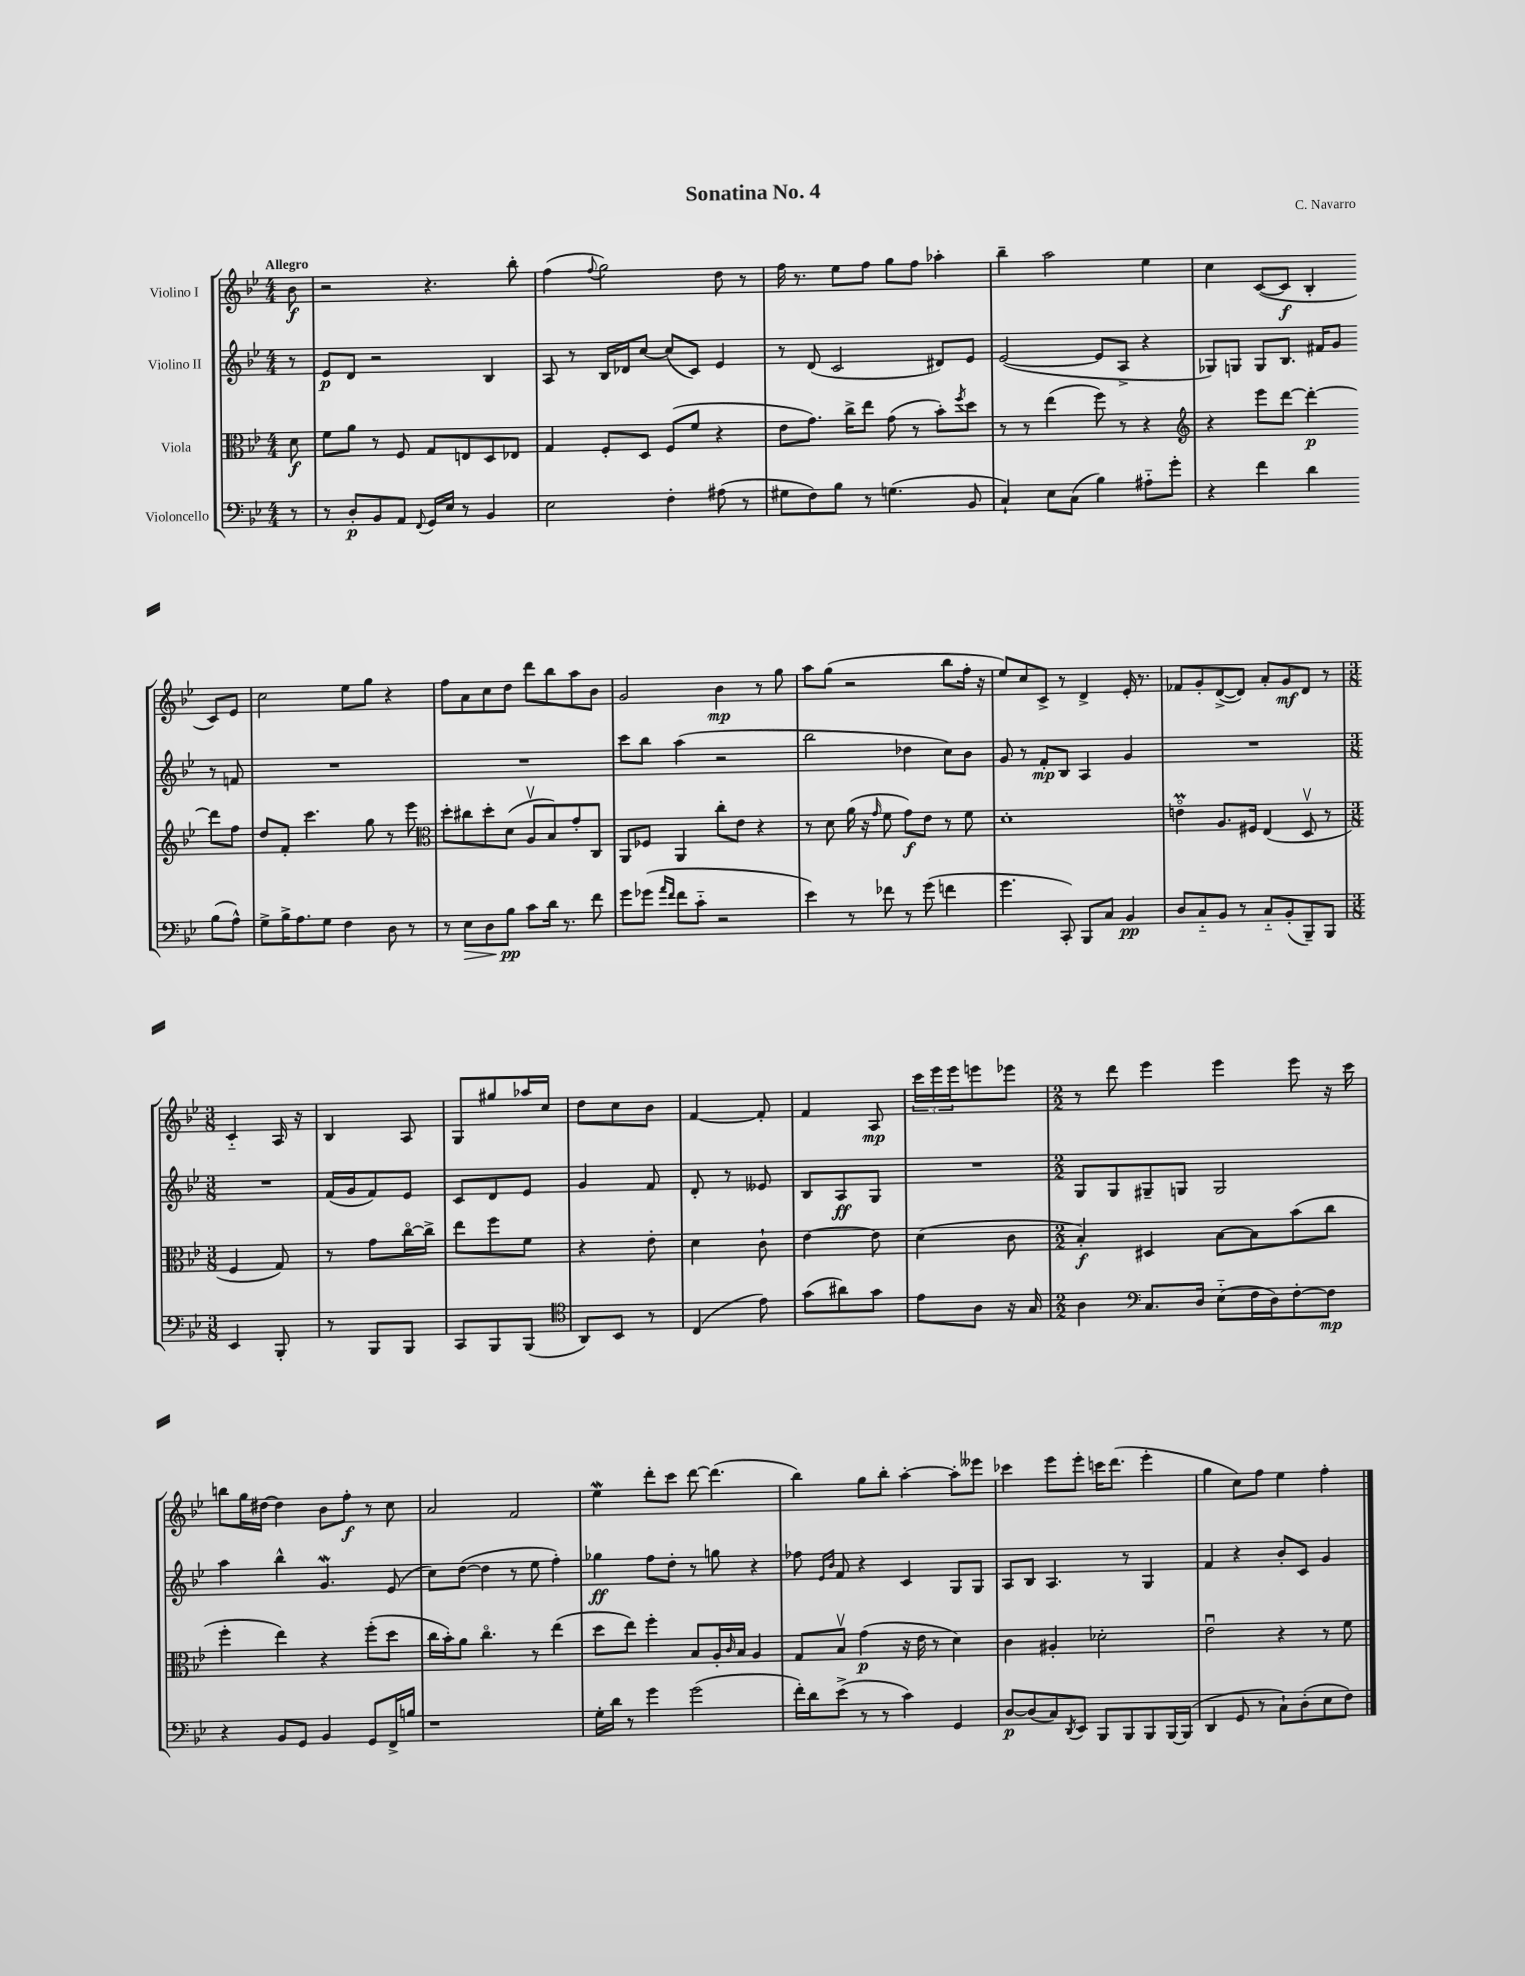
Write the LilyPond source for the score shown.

\header { title = "Sonatina No. 4" composer = "C. Navarro" }
<<
\new StaffGroup <<
\new Staff = "s0" \with { instrumentName = "Violino I" } {
    \clef treble \key bes \major \numericTimeSignature \time 4/4 \partial 8 \tempo "Allegro"
    bes'8\f |
    r2 r4. bes''8-. |
    f''4( \appoggiatura { f''8 } g''2) d''8 r8 |
    f''16 r8. ees''8 f''8 g''8 f''8 aes''4-. |
    bes''4-- a''2 ees''4 |
    c''4 c'8~( c'8\f bes4-. c'8) ees'8 |
    c''2 ees''8 g''8 r4 |
    f''8 a'8 c''8 d''8 d'''8 bes''8 a''8 bes'8 |
    g'2 bes'4\mp r8 g''8 |
    a''8 g''8( r2 bes''8 f''16-. r16 |
    ees''8) c''8 c'8-> r8 d'4-> ees'16-. r8. |
    fes'8 g'8-. d'8~->( d'8) a'8-. g'8\mf d'8 r8 |
    \numericTimeSignature \time 3/8 c'4-_ a16 r16 |
    bes4 a8 |
    g8 gis''8 aes''16 c''16 |
    d''8 c''8 bes'8 |
    f'4~ f'8-. |
    f'4 a8\mp |
    \tuplet 3/2 { c'''16 ees'''16 ees'''16 } e'''8 ees'''8 |
    \numericTimeSignature \time 2/2 r8 d'''8 ees'''4 ees'''4 ees'''8 r16 c'''16 |
    b''8 g''16 dis''16~ dis''4 bes'8 f''8-.\f r8 c''8 |
    a'2 f'2 |
    ees''4\mordent d'''8-. c'''8 d'''8~ d'''4.( |
    bes''4) g''8 bes''8-. a''4~-. a''8-. eeses'''8 |
    ces'''4 ees'''8 ees'''8-. c'''16 d'''8.( ees'''4-. |
    g''4 c''8) f''8 ees''4 f''4-. \bar "|." |
}
\new Staff = "s1" \with { instrumentName = "Violino II" } {
    \clef treble \key bes \major \numericTimeSignature \time 4/4 \partial 8
    r8 |
    ees'8\p d'8 r2 bes4 |
    a8 r8 bes16 des'16 c''8~ c''8( c'8) ees'4 |
    r8 d'8( c'2 dis'8) ees'8 |
    ees'2~( ees'8 a8-> r4 |
    ges8) g8 g8 bes8. fis'16 g'8 r8 f'8 |
    R1 |
    R1 |
    c'''8 bes''8 a''4( r2 |
    bes''2 des''4 c''8) bes'8 |
    g'8 r8 f'8-.\mp bes8 a4 g'4 |
    R1 |
    \numericTimeSignature \time 3/8 R4. |
    f'16( g'16 f'8) ees'8 |
    c'8 d'8 ees'8 |
    g'4 f'8 |
    d'8-. r8 eeses'8 |
    bes8 a8\ff g8 |
    R4. |
    \numericTimeSignature \time 2/2 g8 g8 gis8-- g8 g2 |
    a''4 bes''4-^ g'4.\mordent ees'8( |
    c''8) d''8~( d''4 r8 ees''8 f''4-.) |
    ges''4\ff f''8 d''8-. r8 g''8 r4 |
    fes''8 \grace { ees'16 bes'16 } f'8 r4 c'4 g8 g8 |
    a8 bes8 a4. r8 g4 |
    f'4 r4 bes'8-. c'8 g'4 \bar "|." |
}
\new Staff = "s2" \with { instrumentName = "Viola" } {
    \clef alto \key bes \major \numericTimeSignature \time 4/4 \partial 8
    d'8\f |
    f'8 a'8 r8 f8 g8 e8 d8 ees8 |
    g4 f8-. d8 f8( f'8 r4 |
    ees'8 g'8.) c''16-> ees''8 g'8( r8 bes'8-.) \acciaccatura { f''8 } d''8 |
    r8 r8 ees''4( f''8) r8 r4 |
    \clef treble r4 ees'''8 d'''8~ d'''4~-.\p d'''8 f''8 |
    d''8 f'8-. c'''4. g''8 r8 ees'''8 |
    \clef alto d''8-. cis''8 d''8-. d'8( a8\upbow bes8) g'8-. c8 |
    a,8 fes8 a,4 c''8-. ees'8 r4 |
    r8 d'8 a'16( r16 \grace { g'16 } f'8 g'8\f) ees'8 r8 f'8 |
    d'1-. |
    e'4\flageolet\prall a8. fis16 ees4( d8\upbow r8 |
    \numericTimeSignature \time 3/8 f4 g8) |
    r8 g'8 c''16~\flageolet c''16-> |
    ees''8 f''8 f'8 |
    r4 ees'8-. |
    d'4 c'8-! |
    ees'4~ ees'8 |
    d'4( c'8 |
    \numericTimeSignature \time 2/2 bes4-.\f) dis4 bes8~ bes8 bes'8( c''8 |
    f''4-. ees''4) r4 f''8-.( d''8 |
    c''16 bes'16-.) a'8 c''4.\flageolet r8 ees''4( |
    d''8 ees''8) f''4-. bes8 a16-. \grace { c'16 } bes16 a4 |
    g8 bes8\upbow g'4\p( r16 ees'16 r8 d'4) |
    c'4 ais4-. des'2-. |
    ees'2\downbow r4 r8 f'8 \bar "|." |
}
\new Staff = "s3" \with { instrumentName = "Violoncello" } {
    \clef bass \key bes \major \numericTimeSignature \time 4/4 \partial 8
    r8 |
    r8 d8-.\p bes,8 a,8 \appoggiatura { f,8 } g,16 ees16 r8 bes,4 |
    ees2 f4-. ais8( r8 |
    gis8 f8) bes8 r8 g4.( bes,8 |
    c4-!) ees8 c8( bes4) ais8-_ g'8-. |
    r4 f'4 d'4 bes8( a8-^) |
    g8-> bes16-> a8. g8 f4 d8 r8 |
    r8 ees8\> d8 bes8\pp\! c'8 d'16 r8. f'8 |
    g'8 ges'8( \grace { a'16 f'16 } f'8 c'8-_ r2 |
    ees'4) r8 fes'8 r8 g'8( f'4 |
    g'4. c,8-.) bes,,8 c8 bes,4\pp |
    d8 c8-_ bes,8 r8 c8-_ bes,8-.( bes,,8--) bes,,8 |
    \numericTimeSignature \time 3/8 ees,4 bes,,8-. |
    r8 bes,,8 bes,,8 |
    c,8 bes,,8 bes,,8( |
    \clef tenor a,8) bes,8 r8 |
    c4( ees'8) |
    g'8( ais'8) g'8 |
    ees'8 a8 r16 g16 |
    \numericTimeSignature \time 2/2 a4 \clef bass c8. d16 ees8-_( f16 d16) f8~-. f8\mp |
    r4 bes,8 g,8 bes,4 g,8 f,16-> b16 |
    r1 |
    g16-. d'16 r8 g'4 g'2( |
    f'16-.) d'16 ees'8->( r8 r8 c'4) g,4 |
    d8~\p d8( c8) \acciaccatura { d,8 } ees,8 bes,,8 bes,,8 bes,,8 bes,,16~ bes,,16( |
    d,4 g,8 r8 c8-!) d8-.( ees8 f8) \bar "|." |
}
>>
>>
\layout { \context { \Score \remove "Bar_number_engraver" } }
